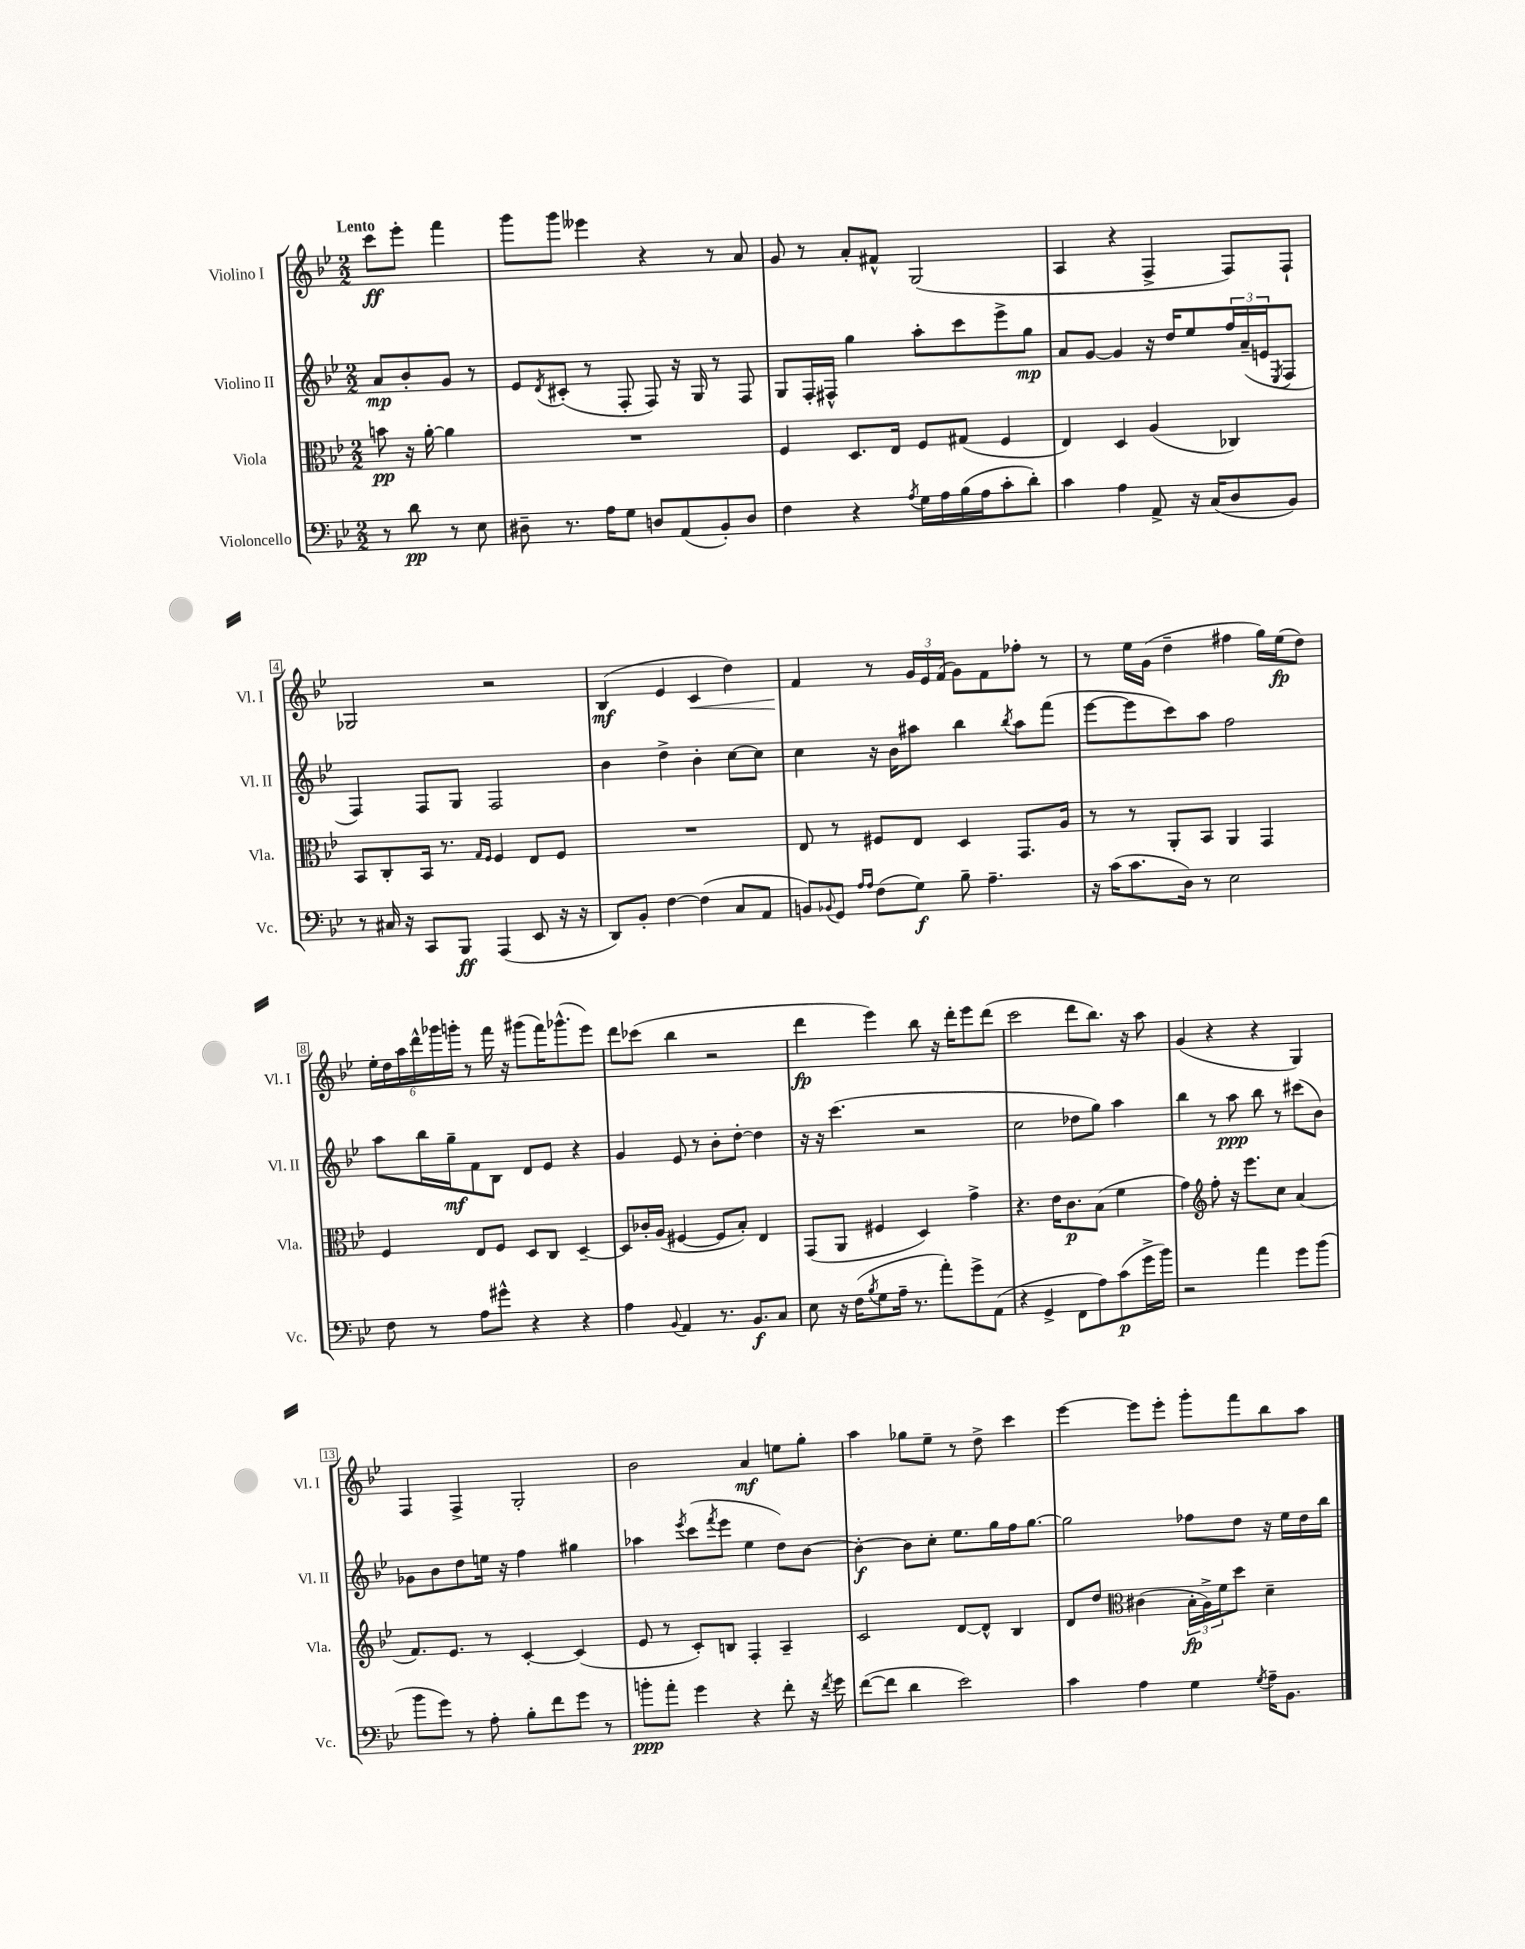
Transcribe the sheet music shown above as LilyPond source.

<<
\new StaffGroup <<
\new Staff = "s0" \with { instrumentName = "Violino I" shortInstrumentName = "Vl. I" } {
    \clef treble \key bes \major \numericTimeSignature \time 2/2 \partial 2 \tempo "Lento"
    c'''8\ff ees'''8-. f'''4 |
    g'''8 g'''8 eeses'''4 r4 r8 a'8 |
    g'8 r8 a'8-. fis'8-^ g2( |
    a4 r4 f4-> f8) f8-! |
    ges2 r2 |
    bes4\mf( ees'4 c'4\< d''4) |
    f'4\! r8 \tuplet 3/2 { g'16 ees'16 f'16( } g'8) f'8 fes''8-. r8 |
    r8 ees''16 g'16( d''4-- fis''4 g''16) ees''16\fp( d''8) |
    \tuplet 6/4 { ees''16-. d''16 a''16 d'''16-^ ges'''16 g'''16-. } r8 f'''16 r16 gis'''8( f'''16) ges'''8.-^( ees'''8) |
    d'''8 ces'''8( bes''4 r2 |
    d'''4\fp ees'''4) bes''8 r16 d'''16-. ees'''8 d'''8( |
    c'''2 d'''8 bes''8.) r16 a''8 |
    g'4( r4 r4 g4) |
    f4 f4-> g2-. |
    bes'2 a'4\mf e''8 g''8-. |
    a''4 ges''8 ees''8-- r8 d''8-> c'''4 |
    ees'''4~ ees'''8 ees'''8-. g'''8-. f'''8 bes''8 a''8 \bar "|." |
}
\new Staff = "s1" \with { instrumentName = "Violino II" shortInstrumentName = "Vl. II" } {
    \clef treble \key bes \major \numericTimeSignature \time 2/2 \partial 2
    a'8\mp bes'8-. g'8 r8 |
    ees'8 \acciaccatura { d'8 } cis'8-.( r8 f8-. f8) r16 g16 r8 f8 |
    g8 f16-. fis16-^ g''4 a''8-. c'''8 ees'''8-> g''8\mp |
    a'8 g'8~ g'4 r16 d''16 ees''8 \tuplet 3/2 { f''16 a'16--( e'16 } \acciaccatura { ees8 } f8 |
    f4) f8 g8 f2 |
    bes'4 d''4-> bes'4-. c''8~ c''8 |
    c''4 r16 bes'16 ais''8 bes''4 \acciaccatura { bes''8 } ais''8 f'''8( |
    ees'''8~ ees'''8 c'''8) a''8 f''2 |
    a''8 bes''16 g''16--\mf f'8 bes8 d'8 ees'8 r4 |
    g'4 ees'8 r8 bes'8-. d''8~-. d''4 |
    r16 r16 c'''4.( r2 |
    c''2 des''8 g''8) a''4 |
    bes''4 r8 a''8\ppp bes''8 r8 cis'''8( bes'8) |
    ges'8 bes'8 d''8 e''16 r16 f''4 gis''4 |
    aes''4 \acciaccatura { ees'''8 } c'''8( \acciaccatura { f'''8 } ees'''8 ees''4 d''8) bes'8~ |
    bes'4~-.\f bes'8 c''8-. ees''8. g''16 f''16 g''8.~ |
    g''2 fes''8 d''8 r16 ees''16 d''16 bes''16 \bar "|." |
}
\new Staff = "s2" \with { instrumentName = "Viola" shortInstrumentName = "Vla." } {
    \clef alto \key bes \major \numericTimeSignature \time 2/2 \partial 2
    b'8\pp r16 a'16~-. a'4 |
    R1 |
    f4 d8. ees16 f8 gis8( f4 |
    ees4) d4 a4( ces4) |
    bes,8 c8-. bes,16 r8. \grace { g16 f16 } f4 ees8 f8 |
    R1 |
    ees8 r8 fis8 ees8 d4 g,8. a16 |
    r8 r8 a,8-. bes,8 a,4 g,4 |
    f4 ees8 f8 d8 c8 d4~-- |
    d8 ces'16-. a16( fis4~ fis8 bes8-.) ees4 |
    g,8( a,8 fis4 d4) g'4-> |
    r4. ees'16 c'8.\p bes8( f'4 |
    g'4) \clef treble f''8-. r16 ees'''8. c''8 a'4( |
    f'8.) ees'8. r8 c'4~-. c'4( |
    ees'8 r8 c'8-.) b8 f4-. a4-- |
    c'2 d'8~ d'8-^ bes4 |
    d'8 d''8 \clef alto cis'4( \tuplet 3/2 { bes16-.\fp a16->) f'16 } d''8 d'4-- \bar "|." |
}
\new Staff = "s3" \with { instrumentName = "Violoncello" shortInstrumentName = "Vc." } {
    \clef bass \key bes \major \numericTimeSignature \time 2/2 \partial 2
    r8 d'8\pp r8 ees8 |
    dis8-- r8. a16 g8 d8 a,8( bes,8-.) d8 |
    f4 r4 \acciaccatura { a8 } g16 a16 bes16( a16 c'8-. d'8-.) |
    c'4 a4 a,8-> r16 c16( d8 bes,8) |
    r8 cis16 r16 c,8 bes,,8\ff a,,4( ees,8 r16 r16 |
    d,8) bes,8-. f4~ f4( c8 a,8 |
    b,8) \appoggiatura { bes,8 } g,8 \grace { a16 a16 } f8( g8\f) bes8-- a4.-- |
    r16 c'16( c'8. d16) r8 ees2 |
    f8 r8 a8 gis'8-^ r4 r4 |
    a4 \appoggiatura { bes,8 } a,4 r8. bes,8.\f c8 |
    ees8 r16 f16( \acciaccatura { bes8 } g8 a16-- r8. a'8-.) g'8-> a,8( |
    r4 g,4-> f,8 a8) c'8\p( g'16-> bes'16) |
    r2 a'4 g'8 bes'8( |
    bes'8 g'8) r8 a8-. bes8-. f'8 g'8 r8 |
    b'8-.\ppp a'8-. g'4 r4 f'8-. r16 \acciaccatura { f'8 } g'16 |
    f'8~( f'8 d'4 ees'2) |
    c'4 a4 g4 \acciaccatura { g8 } a16-- bes,8. \bar "|." |
}
>>
>>
\layout { \context { \Score \override BarNumber.stencil = #(make-stencil-boxer 0.1 0.3 ly:text-interface::print) } }
